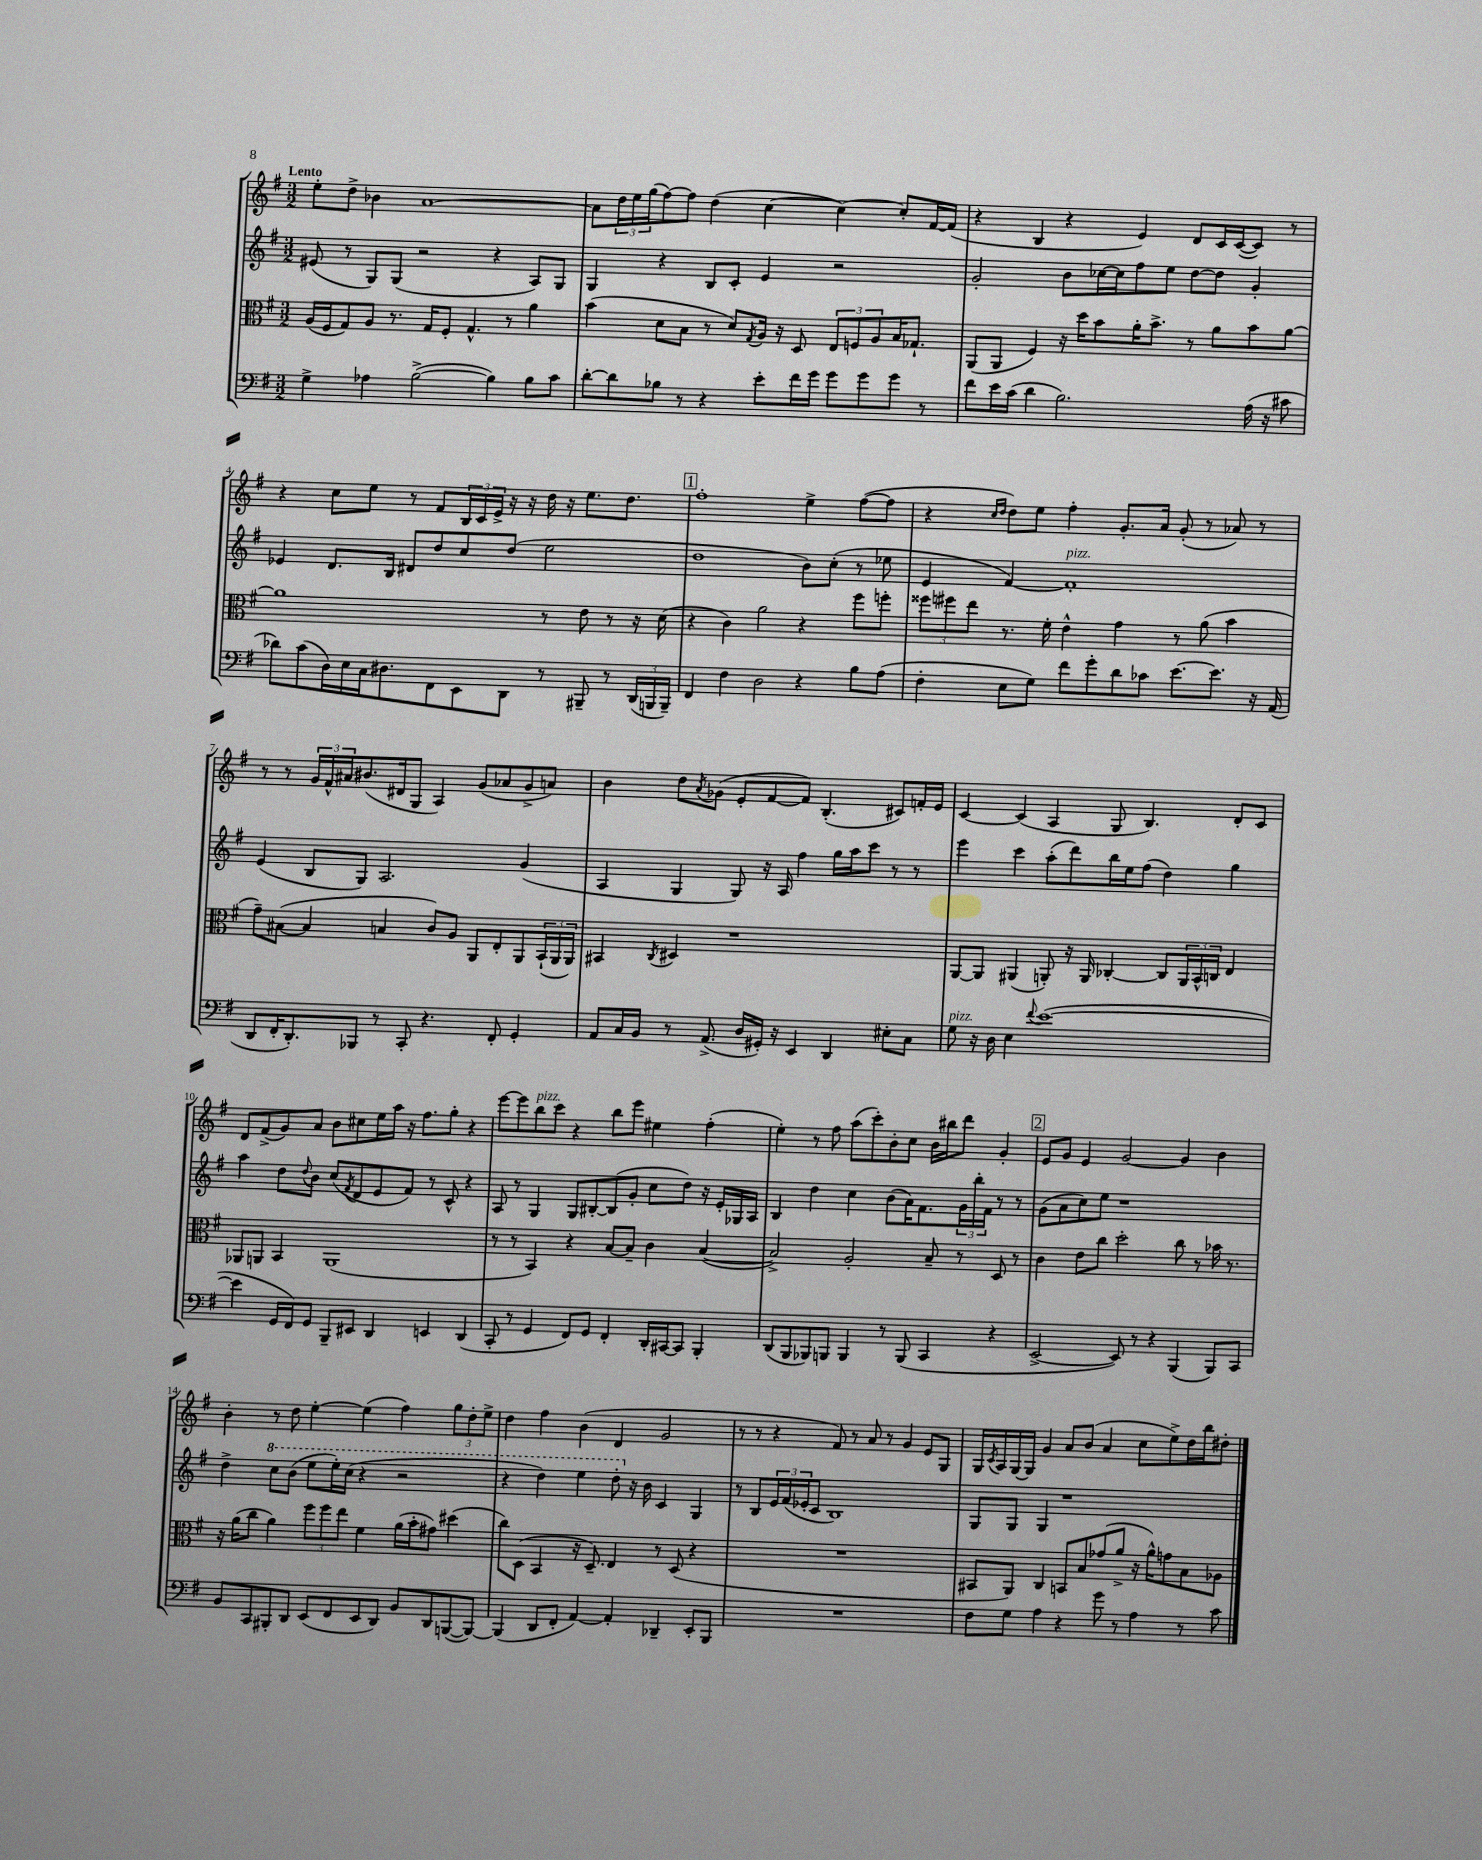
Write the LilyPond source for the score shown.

<<
\new StaffGroup <<
\new Staff = "s0" {
    \clef treble \key g \major \numericTimeSignature \time 3/2 \tempo "Lento"
    e''8-. d''8-> bes'4 a'1~ |
    a'8 \tuplet 3/2 { d''16 e''16 g''16( } fis''8~) fis''8 d''4( c''4~ c''4~) c''8-. fis'16~ fis'16( |
    r4 b4 r4 e'4) d'8 c'16 c'16~( c'8) r8 |
    r4 c''8 e''8 r8 fis'8 \tuplet 3/2 { b16 c'16 e'16-> } r16 r16 d''16 r16 e''8. d''8. |
    \mark \markup { \box "1" } fis''1-. e''4-> fis''8~( fis''8 |
    r4 \grace { c''16 d''16 } d''8) e''8 fis''4-. g'8.-. a'16 g'8-.( r8 aes'8) r8 |
    r8 r8 \tuplet 3/2 { g'16 fis'16-^ ais'16 } bis'8.( dis'16 g8 a4) g'8( aes'8 g'8-> a'8) |
    b'4 d''8 \acciaccatura { a'8 } ges'8( e'8-. fis'8~ fis'8) b4.-.( cis'8) f'16-. e'16 |
    c'4~ c'4( a4 g8 b4.) d'8-. c'8 |
    d'8 fis'8->( g'8) a'8 b'8 cis''8 e''16 a''16 r16 fis''8. g''8-. r4 |
    e'''8~ e'''8 b''8^\markup { \italic "pizz." } c'''8 r4 b''8 e'''8 eis''4 fis''4-.( |
    e''4-.) r8 fis''8 a''8( c'''8-.) b'8-. c''8 b'16 bis''16 d'''8 g'4-. |
    \mark \markup { \box "2" } e'8 g'8 e'4 g'2~ g'4 b'4 |
    b'4-. r8 d''8 e''4~-. e''4( fis''4) \tuplet 3/2 { g''8 d''8-. e''8-> } |
    d''4 fis''4 b'4( d'4 g'2 |
    r8 r8 r4 fis'8) r8 a'8 r8 g'4 e'8 g8 |
    g16 \acciaccatura { c'8 } a16 g16~ g16 g'4 a'8 b'8( a'4 c''8 e''8->) d''16 b''16 dis''8-. \bar "|." |
}
\new Staff = "s1" {
    \clef treble \key g \major \numericTimeSignature \time 3/2
    eis'8( r8 g8) g8( r2 r4 a8) g8 |
    g4 r4 b8 c'8-. e'4 r2 |
    g'2-. b'8 ces''16~ ces''16 fis''8 e''8 d''8~ d''8 g'4-. |
    ees'4 d'8. b16 dis'8 d''8 c''8 d''8( e''2 |
    \mark \markup { \box "1" } d''1 b'8) c''8-.( r8 ees''8 |
    e'4 fis'4~) fis'1-.^\markup { \italic "pizz." } |
    e'4( b8 g8) a2. g'4( |
    a4 g4 g8) r16 a16 fis''4 g''16 a''16 c'''8 r8 r8 |
    e'''4 c'''4 a''8-.( d'''8) b''16 e''16 fis''8( d''4) g''4 |
    a''4 d''8 \appoggiatura { d''8 } b'8 c''8( \acciaccatura { fis'8 } d'8 e'8 fis'8) r8 c'8-^ r4 |
    a8 r8 g4 g8 bis8~-. bis8( g'8-. c''8 d''8) r16 e'16-. ges16 a16 |
    b4 d''4 c''4 b'8( a'16) fis'8. \tuplet 3/2 { g'16 b''16-. fis'16 } r8 r8 |
    \mark \markup { \box "2" } g'8( a'8 c''8) e''8 r1 |
    d''4-> \ottava #1 c'''8 b''8( e'''8 e'''16-.) c'''16( r4 r2 |
    r4 d'''4) e'''4 d'''8-. \ottava #0 r16 b'16 c'4 g4 |
    r8 b8 \tuplet 3/2 { e'16 fis'16( ees'16-. } c'8 b1) |
    g8 g8 g4 r1 \bar "|." |
}
\new Staff = "s2" {
    \clef alto \key g \major \numericTimeSignature \time 3/2
    a16( fis16 g8) a8 r8. g16 fis8-. g4.-^ r8 a'4 |
    b'4( d'8 b8 r8 d'8) \acciaccatura { g8 } a16 r16 d8 \tuplet 3/2 { e8 f8 a8 } b16 ges8.-! |
    a,8( a,8 fis4) r16 d''16 b'8 a'16-. b'8.-> r8 a'8 b'8 a'8~ |
    a'1 r8 e'8 r8 r16 d'16( |
    \mark \markup { \box "1" } r4 c'4) a'2 r4 fis''8 f''8-. |
    \tuplet 3/2 { fisis''8 fis''8 e''8 } r8. fis'16-. e'4-^ g'4 r8 a'8( b'4 |
    g'8--) bis8~( bis4 b4 c'8) a8 a,8 e8-. a,8 \tuplet 3/2 { b,16-!( a,16 a,16) } |
    bis,4 \acciaccatura { c8 } dis4 r1 |
    a,8~ a,8 ais,4( a,8-.) r16 a,16 ces4~-. ces8 \tuplet 3/2 { a,16 b,16-^ c16 } e4 |
    aes,8 a,8 b,4 a,1( |
    r8 r8 b,4) r4 b8~ b8-- c'4 b4~( |
    b2->) a2-. b8-- r8 d8 r8 |
    \mark \markup { \box "2" } c'4 e'8 c''8 d''2-. c''8 r8 bes'16 r8. |
    r16 a'16( c''8 a'4) \tuplet 3/2 { fis''8 fis''8 e''8 } fis'4 a'16( b'16-. gis'8) dis''4( |
    c''8) d8( b,4 r16 d8.--) e4 r8 d8( r4 |
    R1. |
    bis,8 a,8) c4 b,8 b8 ges'8( a'8-> r16 a'16-^) g'8 b8 aes8 \bar "|." |
}
\new Staff = "s3" {
    \clef bass \key g \major \numericTimeSignature \time 3/2
    g4-> aes4 b2~->( b4) b8 c'8 |
    d'8~-. d'8 bes8 r8 r4 e'8-. fis'16 g'16 g'8 g'8 g'8 r8 |
    fis'8 e'16 c'16( d'4 b2.) a16( r16 cis'8 |
    des'8) c'8( d16) e16 c16 dis8. fis,8 e,8 d,8 r8 bis,,8-- r8 \tuplet 3/2 { d,16( b,,16 b,,16--) } |
    \mark \markup { \box "1" } fis,4 fis4 d2 r4 b8 a8( |
    fis4-. e8 g8) fis'8 g'8-. d'8 ces'8 e'8.~ e'8. r16 a,16( |
    d,8 fis,16-. d,8.-.) bes,,8 r8 c,8-. r4. fis,8-. g,4-. |
    a,8 c16 b,16 r8 a,8.->( d16 gis,16-.) r16 e,4 d,4 eis8-. c8 |
    g8^\markup { \italic "pizz." } r16 d16 e4 \appoggiatura { fis'8 } e'1~( |
    e'4 g,16 fis,16) g,8 b,,8-- eis,8 d,4 e,4 d,4( |
    c,8-. r8 g,4 fis,8) g,8 fis,4-. d,16-. cis,16~ cis,8 b,,4-. |
    d,8( b,,8 bes,,8) b,,8 b,,4 r8 b,,8( c,4 r4 |
    \mark \markup { \box "2" } e,2~-> e,8) r8 r4 b,,4( b,,8) c,8 |
    b,8 c,8 bis,,8-. d,8 e,8( fis,8 e,8 d,8) b,8 d,8 b,,8~( b,,8~) |
    b,,4( d,8 fis,8-. a,4~) a,4-. des,4-- e,8-. b,,8 |
    R1. |
    fis8 g8 a4 r4 g'8 r8 a4 r8 c'8 \bar "|." |
}
>>
>>
